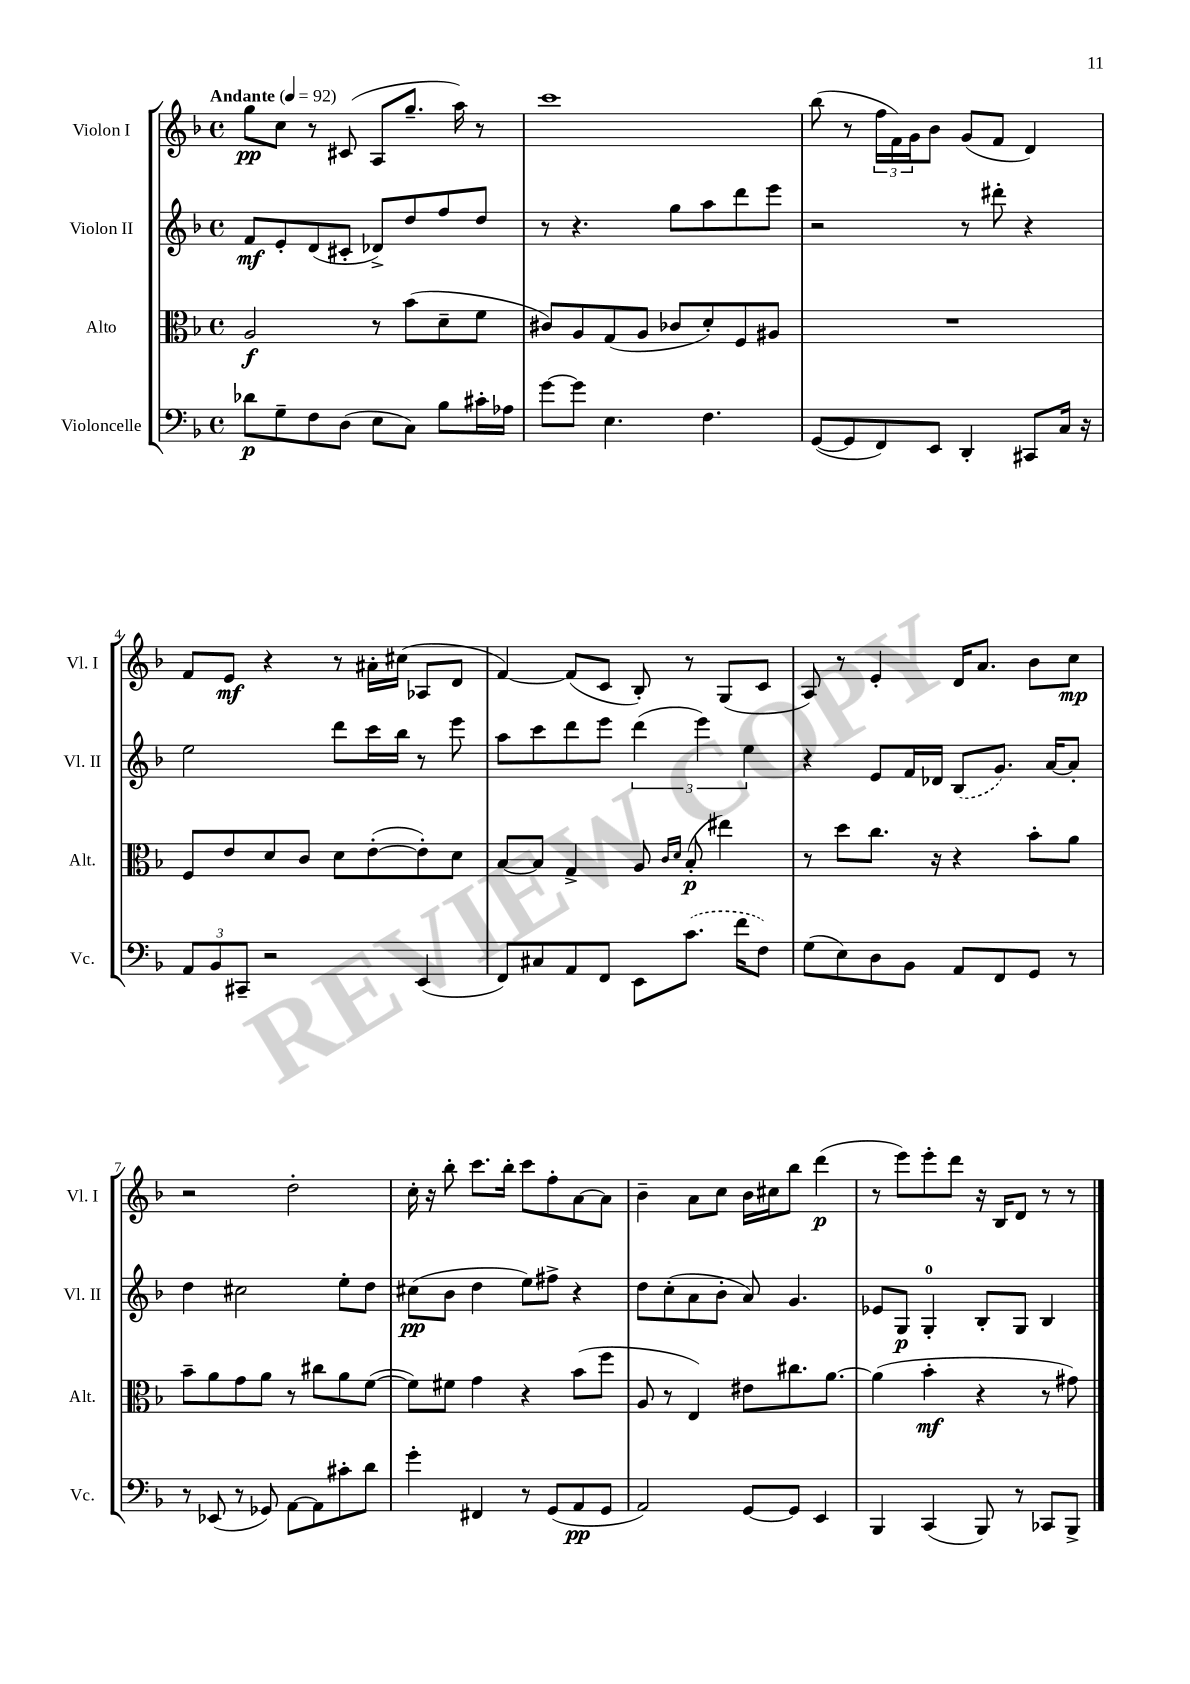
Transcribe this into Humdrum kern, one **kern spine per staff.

**kern	**kern	**kern	**kern
*staff4	*staff3	*staff2	*staff1
*clefF4	*clefC3	*clefG2	*clefG2
*k[b-]	*k[b-]	*k[b-]	*k[b-]
*M4/4	*M4/4	*M4/4	*M4/4
*met(c)	*met(c)	*met(c)	*met(c)
*MM92	*MM92	*MM92	*MM92
8d-\L	2A/	8f/L	8gg\L
8G~\	.	8e'/	8cc\J
8F\	.	(8d/	8r
(8D\J	.	8c#'/J	(8c#/
8E\L	8r	8d-^/L)	8A/L
8C\J)	(8b-\L	8dd/	8.gg~/J
8B-\L	8d~\	8ff/	.
.	.	.	16aa\)
16c#'\L	8f\J	8dd/J	8r
16A-\JJ	.	.	.
=	=	=	=
[8g\L	8c#/L)	8r	1ccc
8g\]J	8A/	4.r	.
4.E\	(8G/	.	.
.	8A/J	.	.
.	8c-/L	8gg\L	.
4.F\	8d'/)	8aa\	.
.	8F/	8ddd\	.
.	8A#/J	8eee\J	.
=	=	=	=
([8GG/L	1r	2r	(8bb-\
8GG/]	.	.	8r
8FF/)	.	.	24ff\LL
.	.	.	24f\)
.	.	.	24g\J
8EE/J	.	.	8b-\J
4DD'/	.	8r	(8g/L
.	.	8ddd#'\	8f/J
8CC#/L	.	4r	4d/)
16C/Jk	.	.	.
16r	.	.	.
=	=	=	=
12AA/L	8F/L	2ee\	8f/L
12BB-/	.	.	.
.	8e/	.	8e/J
12CC#~/J	.	.	.
2r	8d/	.	4r
.	8c/J	.	.
.	8d\L	8ddd\L	8r
.	([8e'\	16ccc\L	16a#'\LL
.	.	16bb-\JJ	(16cc#\JJ
(4EE/	8e'\])	8r	8A-/L
.	8d\J	8eee\	8d/J
=	=	=	=
8FF/L)	[8B-/L	8aa\L	[4f/)
8C#/	8B-/]J	8ccc\	.
8AA/	4G^/	8ddd\	(8f/]L
8FF/J	.	8eee\J	8c/J
8EE\L	8A/	(6ddd\	8B-'/)
.	16qqc/LL	.	.
.	16qqd/JJ	.	.
(8.c\J	(8B-'/	.	8r
.	.	6eee\)	.
.	4ee#\)	.	(8G/L
16f\LK	.	.	.
.	.	6ee\	.
8F\J)	.	.	8c/J
=	=	=	=
(8G\L	8r	4r	8A/)
8E\)	8dd\L	.	8r
8D\	8.cc\J	8e/L	4e'/
8BB-\J	.	16f/L	.
.	16r	16d-/JJ	.
8AA/L	4r	(8B-/L	16d/LK
.	.	.	8.a/J
8FF/	.	8.g/J)	.
8GG/J	8b-'\L	.	8b-\L
.	.	[16a/LK	.
8r	8a\J	8a'/]J	8cc\J
=	=	=	=
8r	8b-~\L	4dd\	2r
(8EE-/	8a\	.	.
8r	8g\	2cc#\	.
8GG-/)	8a\J	.	.
[8AA\L	8r	.	2dd'\
8AA\]	8cc#\L	.	.
8c#'\	8a\	8ee'\L	.
8d\J	([8f\J	8dd\J	.
=	=	=	=
4g'\	8f\]L)	(8cc#\L	16cc'\
.	.	.	16r
.	8f#\J	8b-\J	8bb-'\
4FF#/	4g\	4dd\	8.ccc\L
.	.	.	16bb-'\Jk
8r	4r	8ee\L)	8ccc\L
(8GG/L	.	8ff#^\J	8ff'\
8AA/	(8b-\L	4r	[8a\
8GG/J	8ff\J	.	8a\]J
=	=	=	=
2AA/)	8A/	8dd\L	4b-~\
.	8r	(8cc'\	.
.	4E/)	8a\	8a\L
.	.	8b-'\J	8cc\J
[8GG/L	8e#\L	8a/)	16b-\LL
.	.	.	16cc#\J
8GG/]J	8.cc#\	4.g/	8bb-\J
4EE/	.	.	(4ddd\
.	[8.a\J	.	.
=	=	=	=
4BBB-/	(4a\]	8e-/L	8r
.	.	8G/J	8eee\L)
(4CC/	4b-'\	4G'/	8eee'\
.	.	.	8ddd\J
8BBB-/)	4r	8B-'/L	16r
.	.	.	16B-/LK
8r	.	8G/J	8d/J
8CC-/L	8r	4B-/	8r
8BBB-^/J	8g#\)	.	8r
==	==	==	==
*-	*-	*-	*-
